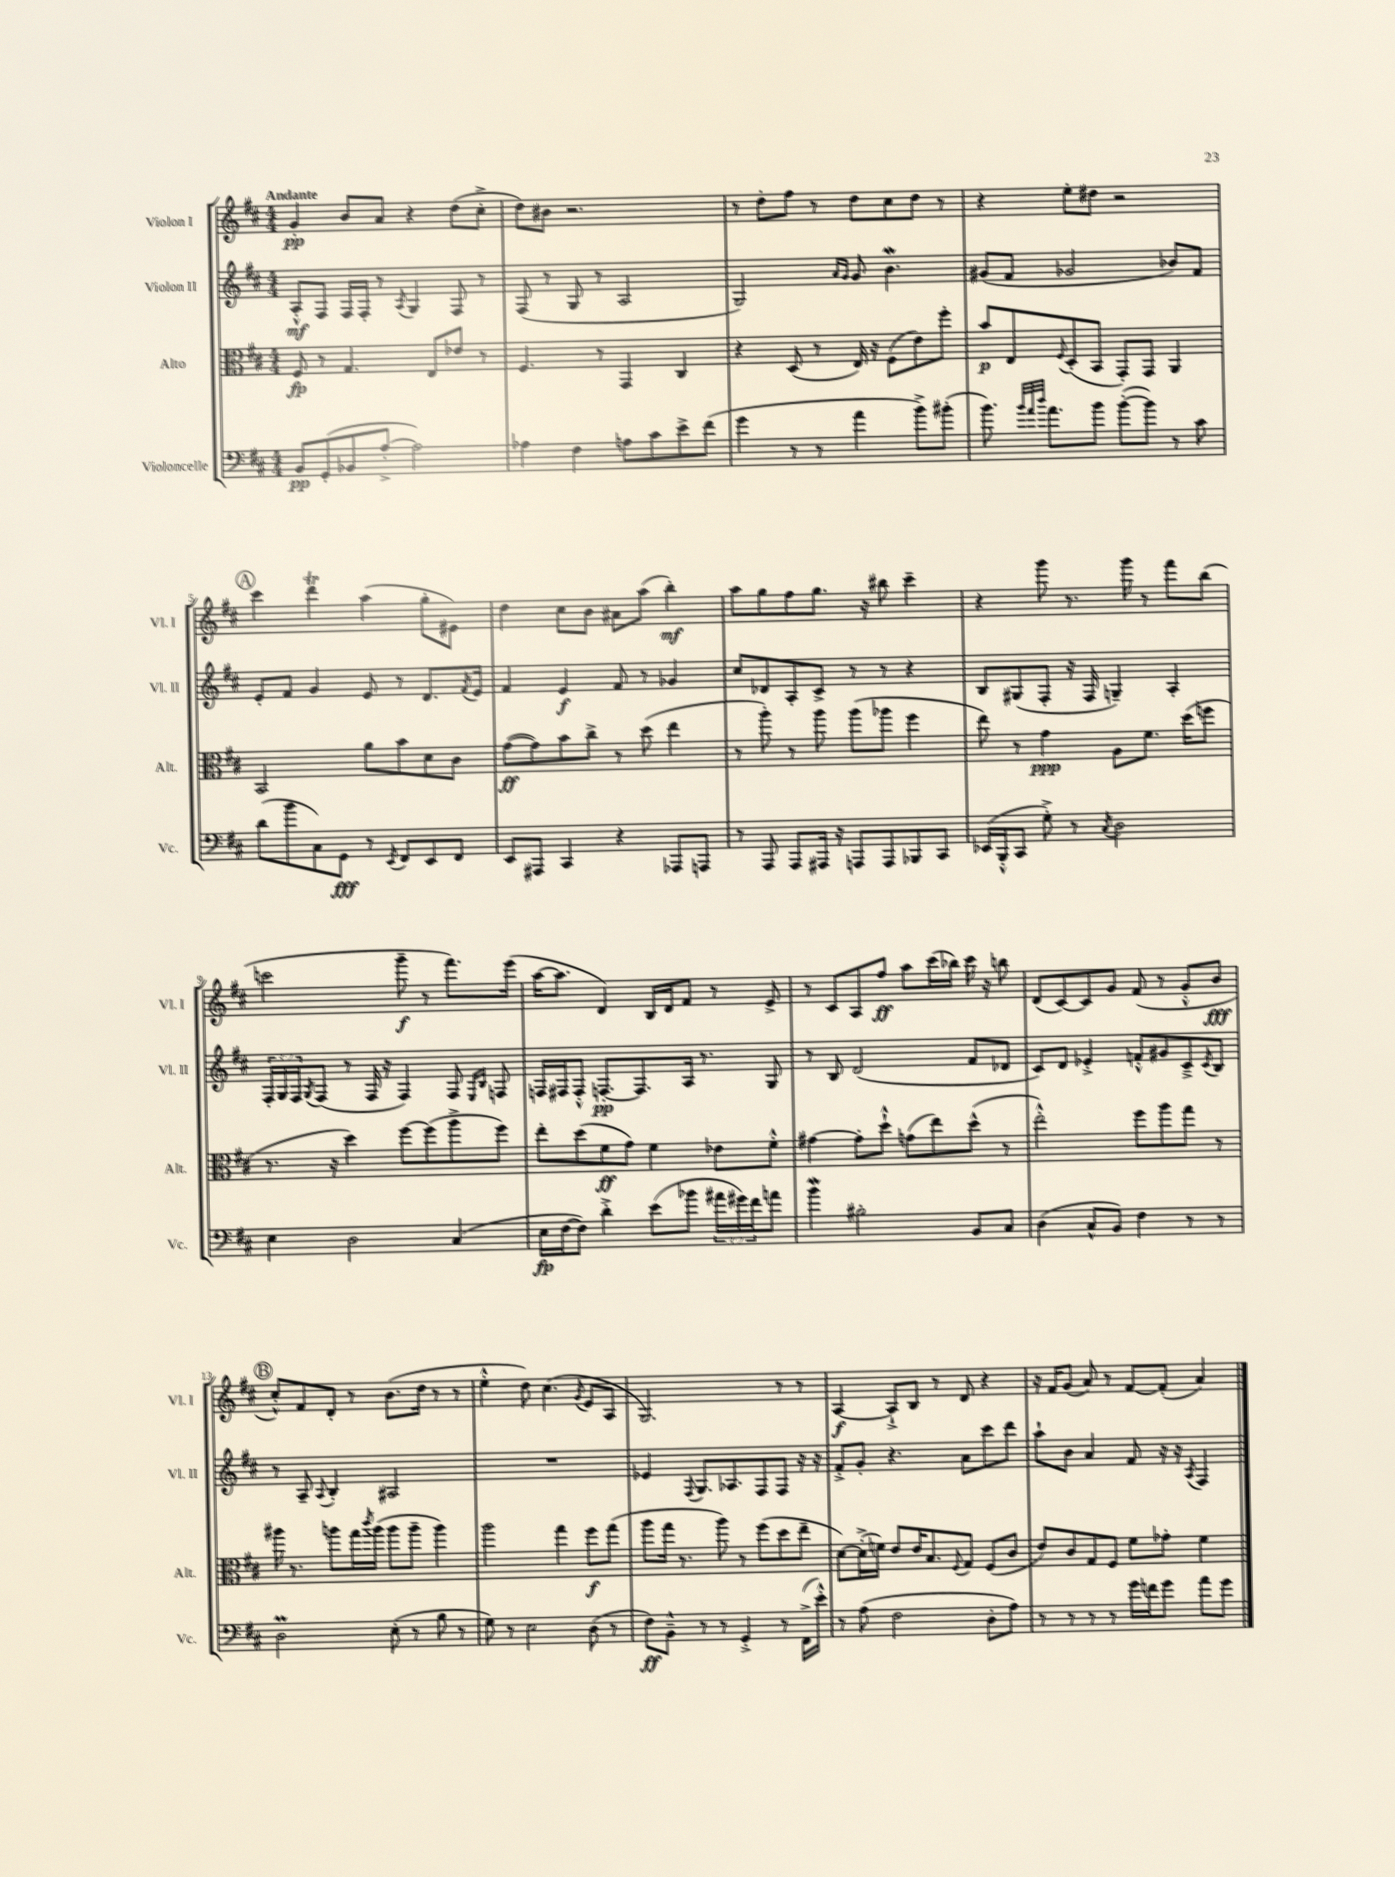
<<
\new StaffGroup <<
\new Staff = "s0" \with { instrumentName = "Violon I" shortInstrumentName = "Vl. I" } {
    \clef treble \key d \major \numericTimeSignature \time 4/4 \tempo "Andante"
    g'4-.\pp b'8 a'8 r4 d''8( cis''8-.-> |
    d''8) bis'8 r2. |
    r8 d''8-. fis''8 r8 d''8 cis''8 d''8 r8 |
    r4 e''8-. dis''8 r2 |
    \mark \markup { \circle "A" } cis'''4 d'''4\trill a''4( g''8-. eis'8) |
    d''4 cis''8 b'8 ais'8 a''8( b''4-.\mf) |
    a''8 g''8 fis''8 g''8. r16 bis''8 cis'''4-- |
    r4 g'''8 r8. g'''16 r8 fis'''8 b''8( |
    c'''2 g'''8--\f r8 fis'''8.) e'''16( |
    a''16~ a''8. d'4) b16 d'16 fis'8 r8 e'8-> |
    r8 cis'8 a8 fis''8\ff a''8 cis'''16( bes''16) cis'''16 r16 b''8 |
    d'8( cis'8~) cis'8 g'8 fis'8( r8 g'8-.-^ b'8\fff |
    \mark \markup { \circle "B" } cis''8-.-^) fis'8 d'8-. r8 b'8.( d''16 r8 r8 |
    e''4-.-^ d''8) cis''4.( \acciaccatura { g'8 } e'8 a8 |
    g2.) r8 r8 |
    a4~\f a8-!-> b8 r8 d'8 r4 |
    r16 fis'16 g'8( a'8) r8 fis'8~ fis'8-.( a'4) \bar "|." |
}
\new Staff = "s1" \with { instrumentName = "Violon II" shortInstrumentName = "Vl. II" } {
    \clef treble \key d \major \numericTimeSignature \time 4/4 \override Staff.TupletNumber.text = #tuplet-number::calc-fraction-text
    a8-.-^\mf fis8 fis16 fis16-. r8 \acciaccatura { a8 } g4 fis8 r8 |
    fis8( r8 g8 r8 a2 |
    g2) \grace { a'16 g'16 } g'8 b'4.\mordent |
    gis'8( fis'8 ges'2 bes'8) fis'8 |
    \mark \markup { \circle "A" } e'8-. fis'8 g'4 e'8 r8 d'8. \acciaccatura { fis'8 } e'16 |
    fis'4 e'4\f fis'8 r8 ges'4 |
    cis''8 des'8 a8-. cis'8-> r8 r8 r4 |
    b8 gis8( fis8-. r16 fis16 g4--) a4-. |
    \tuplet 3/2 { fis16-. g16 fis16 } \acciaccatura { g8 } fis8( r8 fis16 r16 fis4) fis8 \grace { e16 b16 } f8 |
    f16 fis16 fis8-.-^ f8.~-.\pp f8. a16 r8. g8 |
    r8 b8 d'2( fis'8 des'8 |
    cis'8) d'8 ees'4-.-> f'8-.-^ gis'8 cis'8---> \acciaccatura { cis'8 } b8 |
    \mark \markup { \circle "B" } r8 a8-- \appoggiatura { a8 } b4-. ais2 |
    R1 |
    ees'4 \appoggiatura { fis8 } g8. aes8. fis8 fis8 r16 r16 |
    fis'8-.-> g'8-. r4. a'8 cis'''8 d'''8 |
    a''8-! b'8 a'4 fis'8 r16 r16 \acciaccatura { a8 } fis4 \bar "|." |
}
\new Staff = "s2" \with { instrumentName = "Alto" shortInstrumentName = "Alt." } {
    \clef alto \key d \major \numericTimeSignature \time 4/4
    fis8\fp r8 g4. e8 ees'8 r8 |
    fis4. r8 g,4 cis4 |
    r4 d8( r8 e16) r16 fis8( e'8) fis''8-. |
    b'8\p e8 \appoggiatura { fis8 } d8-.( b,8 g,8-.) g,8 a,4 |
    \mark \markup { \circle "A" } b,2 a'8 b'8 d'8 cis'8 |
    g'8~\ff( g'8) b'8 cis''8-> r8 d''8( e''4 |
    r8 a''8-.) r8 a''8 a''8( aes''8 fis''4 |
    e''8) r8 g'4\ppp a8 fis'8. d''16( f''8 |
    r8. r16 d''4) fis''8~ fis''8( a''8-> fis''8) |
    e''8-. d''8( fis'8\ff g'8) fis'4 ees'8 fis'8-.-^ |
    gis'4~ gis'8-. d''8-!-^ g'8( e''8) d''8-^( r8 |
    e''2-.-^) fis''8 a''8 g''8 r8 |
    \mark \markup { \circle "B" } ais''16 r8. a''8 g''16 \acciaccatura { cis'''8 } a''16( a''8 a''8-- a''4) |
    a''2 g''4 fis''8\f g''8( |
    a''8 g''16 r8. a''8) r8 fis''8( d''8 e''8-- |
    d'8~) d'16-.->( f'16) e'8 e'16 b8. \appoggiatura { fis8 } g8 fis8( cis'8 |
    e'8) cis'8 g8 fis8 fis'8 ges'8-. fis'4 \bar "|." |
}
\new Staff = "s3" \with { instrumentName = "Violoncelle" shortInstrumentName = "Vc." } {
    \clef bass \key d \major \numericTimeSignature \time 4/4 \override Staff.TupletNumber.text = #tuplet-number::calc-fraction-text
    b,8\pp g,8-.( bes,8 a8~-.-> a2) |
    aes4 fis4 a8 cis'8 e'8-> fis'8( |
    g'4 r8 r8 a'4 b'8->) bis'8-.( |
    b'8.) \grace { b'32 a'32 d''32 } a'8. b'8 b'8~-.( b'8) r8 cis'8 |
    \mark \markup { \circle "A" } d'8( b'8 cis8) g,8\fff r8 \acciaccatura { e,8 } fis,8 e,8 fis,8 |
    e,8 ais,,8 cis,4 r4 aes,,8 a,,8 |
    r8 a,,8 a,,8 ais,,16 r16 a,,8 a,,8 bes,,8 cis,8 |
    ees,16( b,,16-.-^ cis,8 g8-.->) r8 \acciaccatura { cis8 } d2 |
    e4 d2 cis4( |
    e16\fp fis16~ fis8) d'4-.-> e'8( bes'8 \tuplet 3/2 { ais'16 gis'16) fis'16 } a'8 |
    b'4\mordent bis2-. b,8 cis8 |
    d4( cis8-^ b,8) fis4 r8 r8 |
    \mark \markup { \circle "B" } d2\prall e8-.( r8 b8 r8 |
    g8) r8 e2 d8( r8 |
    fis8\ff) b,8---^ r8 r8 g,4-.-> r8 fis,16->( e'16-.-^) |
    r8 a8( fis2 d8-. a8) |
    r8 r8 r8 r8 g'16 f'16 g'8 a'8 g'8 \bar "|." |
}
>>
>>
